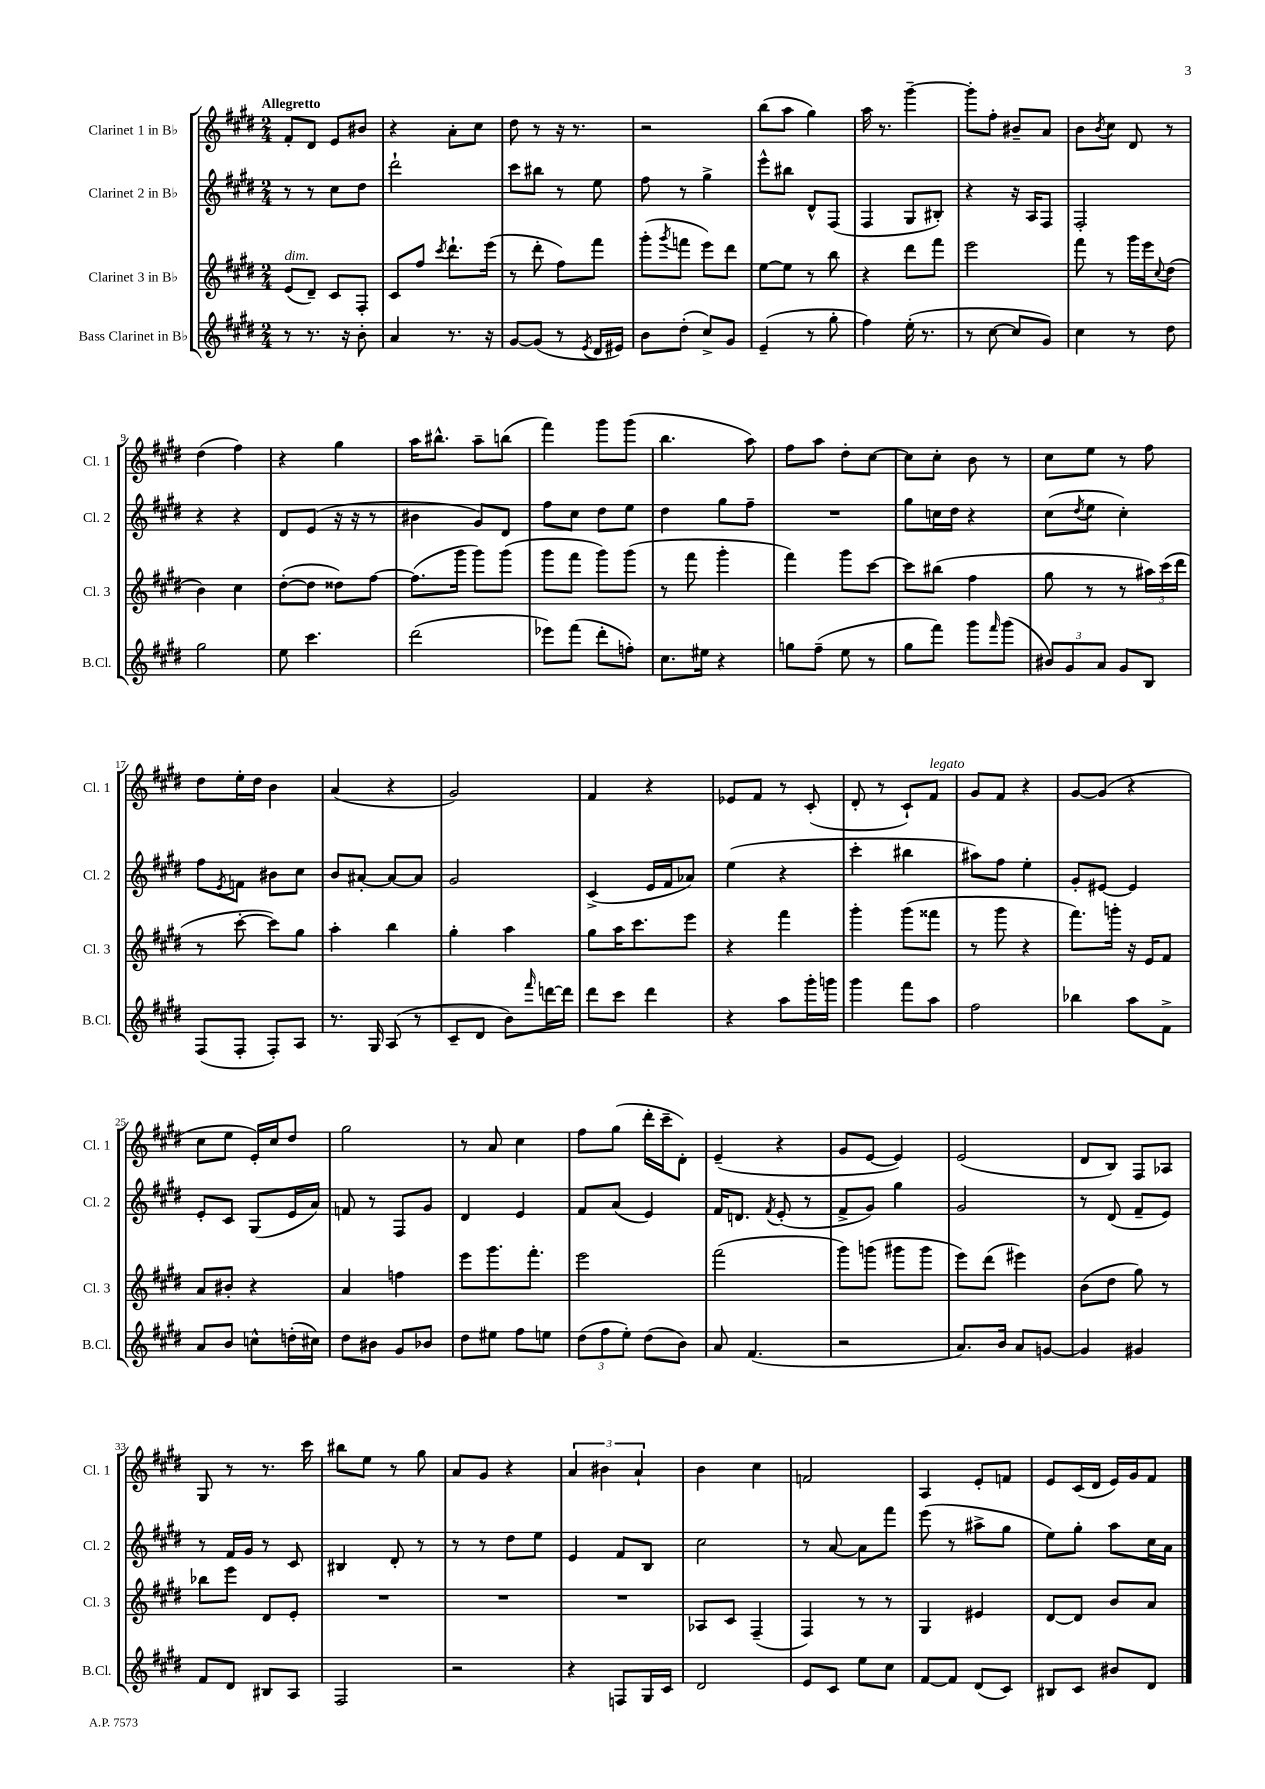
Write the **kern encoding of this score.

**kern	**kern	**kern	**kern
*staff4	*staff3	*staff2	*staff1
*clefG2	*clefG2	*clefG2	*clefG2
*k[f#c#g#d#]	*k[f#c#g#d#]	*k[f#c#g#d#]	*k[f#c#g#d#]
*M2/4	*M2/4	*M2/4	*M2/4
8r	(8e/L	8r	8f#'/L
8.r	8d#~/J)	8r	8d#/J
.	8c#/L	8cc#\L	8e/L
16r	.	.	.
8b'\	8F#'/J	8dd#\J	8b#/J
=	=	=	=
4a/	8c#/L	2ddd#`\	4r
.	8ff#/J	.	.
.	8qccc#/	.	.
8.r	8.ddd#`\L	.	8a'\L
.	.	.	8cc#\J
16r	(16eee\Jk	.	.
=	=	=	=
[8g#/L	8r	8ccc#\L	8dd#\
(8g#/]J	8ddd#'\	8bb#\J	8r
8r	8ff#\L)	8r	16r
.	.	.	8.r
8qe/	.	.	.
16d#/LL	8fff#\J	8ee\	.
16e#/JJ)	.	.	.
=	=	=	=
8b\L	(8ggg#'\L	8ff#\	2r
.	8qggg#/	.	.
(8dd#'\J	8fff\J	8r	.
8cc#^/L)	8eee\L)	4gg#^\	.
8g#/J	8ddd#\J	.	.
=	=	=	=
(4e~/	[8ee\L	8eee^^\L	(8bb\L
.	8ee\]J	8bb#\J	8aa\J
8r	8r	8d#^^/L	4gg#\)
8gg#'\	8bb\	(8F#/J	.
=	=	=	=
4ff#\)	4r	4F#/	16aa\
.	.	.	8.r
(16ee'\	8ddd#\L	8G#/L	[4ggg#~\
8.r	.	.	.
.	8fff#\J	8B#'/J)	.
=	=	=	=
8r	2eee\	4r	8ggg#'\]L
[8cc#\	.	.	8ff#'\J
8cc#/]L	.	16r	8b#~/L
.	.	16A/LK	.
8g#/J)	.	8F#/J	8a/J
=	=	=	=
4cc#\	8fff#\	2F#'/	8b\L
.	.	.	8qb/
.	8r	.	8cc#\J
8r	16ggg#\LL	.	8d#/
.	16eee\J	.	.
.	8qqcc#/	.	.
8dd#\	(8dd#\J	.	8r
=	=	=	=
2gg#\	4b\)	4r	(4dd#\
.	4cc#\	4r	4ff#\)
=	=	=	=
8ee\	([8dd#'\L	8d#/L	4r
4.ccc#\	8dd#\]J	(8e/J	.
.	8dd##\L)	16r	4gg#\
.	.	16r	.
.	[8ff#\J	8r	.
=	=	=	=
(2ddd#\	(8.ff#\]L	4b#\	16aa\LK
.	.	.	8.bb#^^\J
.	16ggg#\Jk	.	.
.	8ggg#\L)	8g#/L)	8aa~\L
.	(8ggg#\J	8d#/J	(8bb\J
=	=	=	=
8eee-\L)	8ggg#\L	8ff#\L	4fff#\)
(8fff#\J	8fff#\J	8cc#\J	.
8ddd#'\L	8ggg#\L)	8dd#\L	8ggg#\L
8ff'\J)	(8ggg#\J	8ee\J	(8ggg#\J
=	=	=	=
8.cc#\L	8r	4dd#\	4.bb\
.	8fff#\	.	.
16ee#\Jk	.	.	.
4r	4ggg#'\	8gg#\L	.
.	.	8ff#~\J	8aa\)
=	=	=	=
8gg\L	4fff#\)	2r	8ff#\L
(8ff#~\J	.	.	8aa\J
8ee\	8ggg#\L	.	8dd#'\L
8r	[8ccc#\J	.	[8cc#\J
=	=	=	=
8gg#\L	8ccc#\]L	8gg#\L	8cc#\]L
8fff#\J)	(8bb#\J	16cc\L	8cc#'\J
.	.	16dd#\JJ	.
8ggg#\L	4ff#\	4r	8b\
16qqfff#/	.	.	.
(8ggg#\J	.	.	8r
=	=	=	=
12b#/L)	8gg#\	(8cc#\L	8cc#\L
12g#/	.	.	.
.	.	8qdd#/	.
.	8r	8ee\J	8ee\J
12a/J	.	.	.
8g#/L	8r	4cc#'\)	8r
8B/J	24aa#\LL)	.	8ff#\
.	(24ccc#\	.	.
.	24ddd#\JJ	.	.
=	=	=	=
(8F#/L	8r	8ff#\L	8dd#\L
.	.	8qe/	.
8F#'/J	[8ccc#'\	8f\J	16ee'\L
.	.	.	16dd#\JJ
8F#'/L)	8ccc#\]L)	8b#\L	4b\
8A/J	8gg#\J	8cc#\J	.
=	=	=	=
8.r	4aa'\	8b/L	(4a/
.	.	[8a#'/J	.
16G#/	.	.	.
(8A/	4bb\	8a#/_L	4r
8r	.	8a#/]J	.
=	=	=	=
8c#~/L	4gg#'\	2g#/	2g#/)
8d#/J	.	.	.
8b\L)	4aa\	.	.
16qqfff#/	.	.	.
[16ddd\L	.	.	.
16ddd\]JJ	.	.	.
=	=	=	=
8ddd#\L	8gg#\L	(4c#^/	4f#/
8ccc#\J	16aa\K	.	.
.	8.ccc#\	.	.
4ddd#\	.	16e/LL	4r
.	.	16f#/J	.
.	8eee\J	8a-/J)	.
=	=	=	=
4r	4r	(4ee\	8e-/L
.	.	.	8f#/J
8aa\L	4fff#\	4r	8r
16ggg#'\L	.	.	(8c#'/
16ggg\JJ	.	.	.
=	=	=	=
4ggg#\	4ggg#'\	4ccc#'\	8d#'/
.	.	.	8r
8fff#\L	(8ggg#\L	4bb#\	8c#`/L)
8aa\J	8fff##\J	.	8f#/J
=	=	=	=
2ff#\	8r	8aa#\L)	8g#/L
.	8ggg#\	8ff#\J	8f#/J
.	4r	4ee'\	4r
=	=	=	=
4bb-\	8.fff#\L)	8g#'/L	[8g#/L
.	.	[8e#/J	(8g#/]J
.	16ggg'\Jk	.	.
8aa\L	16r	4e#/]	4r
.	16e/LK	.	.
8f#^\J	8f#/J	.	.
=	=	=	=
8a/L	8a/L	8e'/L	8cc#\L
8b/J	8b#'/J	8c#/J	8ee\J
8cc^^\L	4r	(8G#/L	16e'/LL)
.	.	.	16cc#/J
(16dd'\L	.	16e/L	8dd#/J
16cc#\JJ)	.	16a/JJ)	.
=	=	=	=
8dd#\L	4a/	8f/	2gg#\
8b#\J	.	8r	.
8g#/L	4ff\	8F#/L	.
8b-/J	.	8g#/J	.
=	=	=	=
8dd#\L	8eee\L	4d#/	8r
8ee#\J	8.ggg#\	.	8a/
8ff#\L	.	4e/	4cc#\
.	8.fff#'\J	.	.
8ee\J	.	.	.
=	=	=	=
(12dd#\L	2eee\	8f#/L	8ff#\L
12ff#\	.	.	.
.	.	(8a/J	(8gg#\J
12ee'\J)	.	.	.
(8dd#\L	.	4e/)	16ddd#'\LL
.	.	.	16ccc#~\J
8b\J)	.	.	8d#'\J)
=	=	=	=
8a/	(2fff#\	16f#/LK	(4e~/
.	.	8.d/J	.
(4.f#/	.	.	.
.	.	8qf#/	.
.	.	(8e'/	4r
.	.	8r	.
=	=	=	=
2r	8ggg#\L)	8f#^/L	8g#/L
.	(8ggg\J	8g#/J)	[8e/J
.	8ggg#\L	4gg#\	4e/])
.	8ggg#\J	.	.
=	=	=	=
8.a/L)	8eee\L)	2g#/	(2e/
.	(8ddd#\J	.	.
16b/Jk	.	.	.
8a/L	4eee#\)	.	.
[8g/J	.	.	.
=	=	=	=
4g/]	(8b\L	8r	8d#/L
.	8dd#\J	(8d#/	8B/J)
4g#/	8gg#\)	8f#~/L	8F#/L
.	8r	8e/J)	8A-/J
=	=	=	=
8f#/L	8bb-\L	8r	8G#/
8d#/J	8eee\J	16f#/LL	8r
.	.	16g#/JJ	.
8B#/L	8d#/L	8r	8.r
8A/J	8e'/J	8c#/	.
.	.	.	16ccc#\
=	=	=	=
2F#/	2r	4B#/	8bb#\L
.	.	.	8ee\J
.	.	8d#'/	8r
.	.	8r	8gg#\
=	=	=	=
2r	2r	8r	8a/L
.	.	8r	8g#/J
.	.	8dd#\L	4r
.	.	8ee\J	.
=	=	=	=
4r	2r	4e/	6a/
.	.	.	6b#\
8F/L	.	8f#/L	.
.	.	.	6a`/
16G#/L	.	8B/J	.
16c#/JJ	.	.	.
=	=	=	=
2d#/	8A-/L	2cc#\	4b\
.	8c#/J	.	.
.	(4F#~/	.	4cc#\
=	=	=	=
8e/L	4F#/)	8r	2f/
8c#/J	.	[8a/	.
8ee\L	8r	8a\]L	.
8cc#\J	8r	8fff#\J	.
=	=	=	=
[8f#/L	4G#/	(8eee\	4A/
8f#/]J	.	8r	.
(8d#/L	4e#/	8aa#^\L	8e'/L
8c#/J)	.	8gg#\J	8f/J
=	=	=	=
8B#/L	[8d#/L	8ee\L)	8e/L
8c#/J	8d#/]J	8gg#'\J	(16c#/L
.	.	.	16d#/JJ
8b#/L	8b/L	8aa\L	16e/LL)
.	.	.	16g#/J
8d#/J	8a/J	16cc#\L	8f#/J
.	.	16a\JJ	.
==	==	==	==
*-	*-	*-	*-
